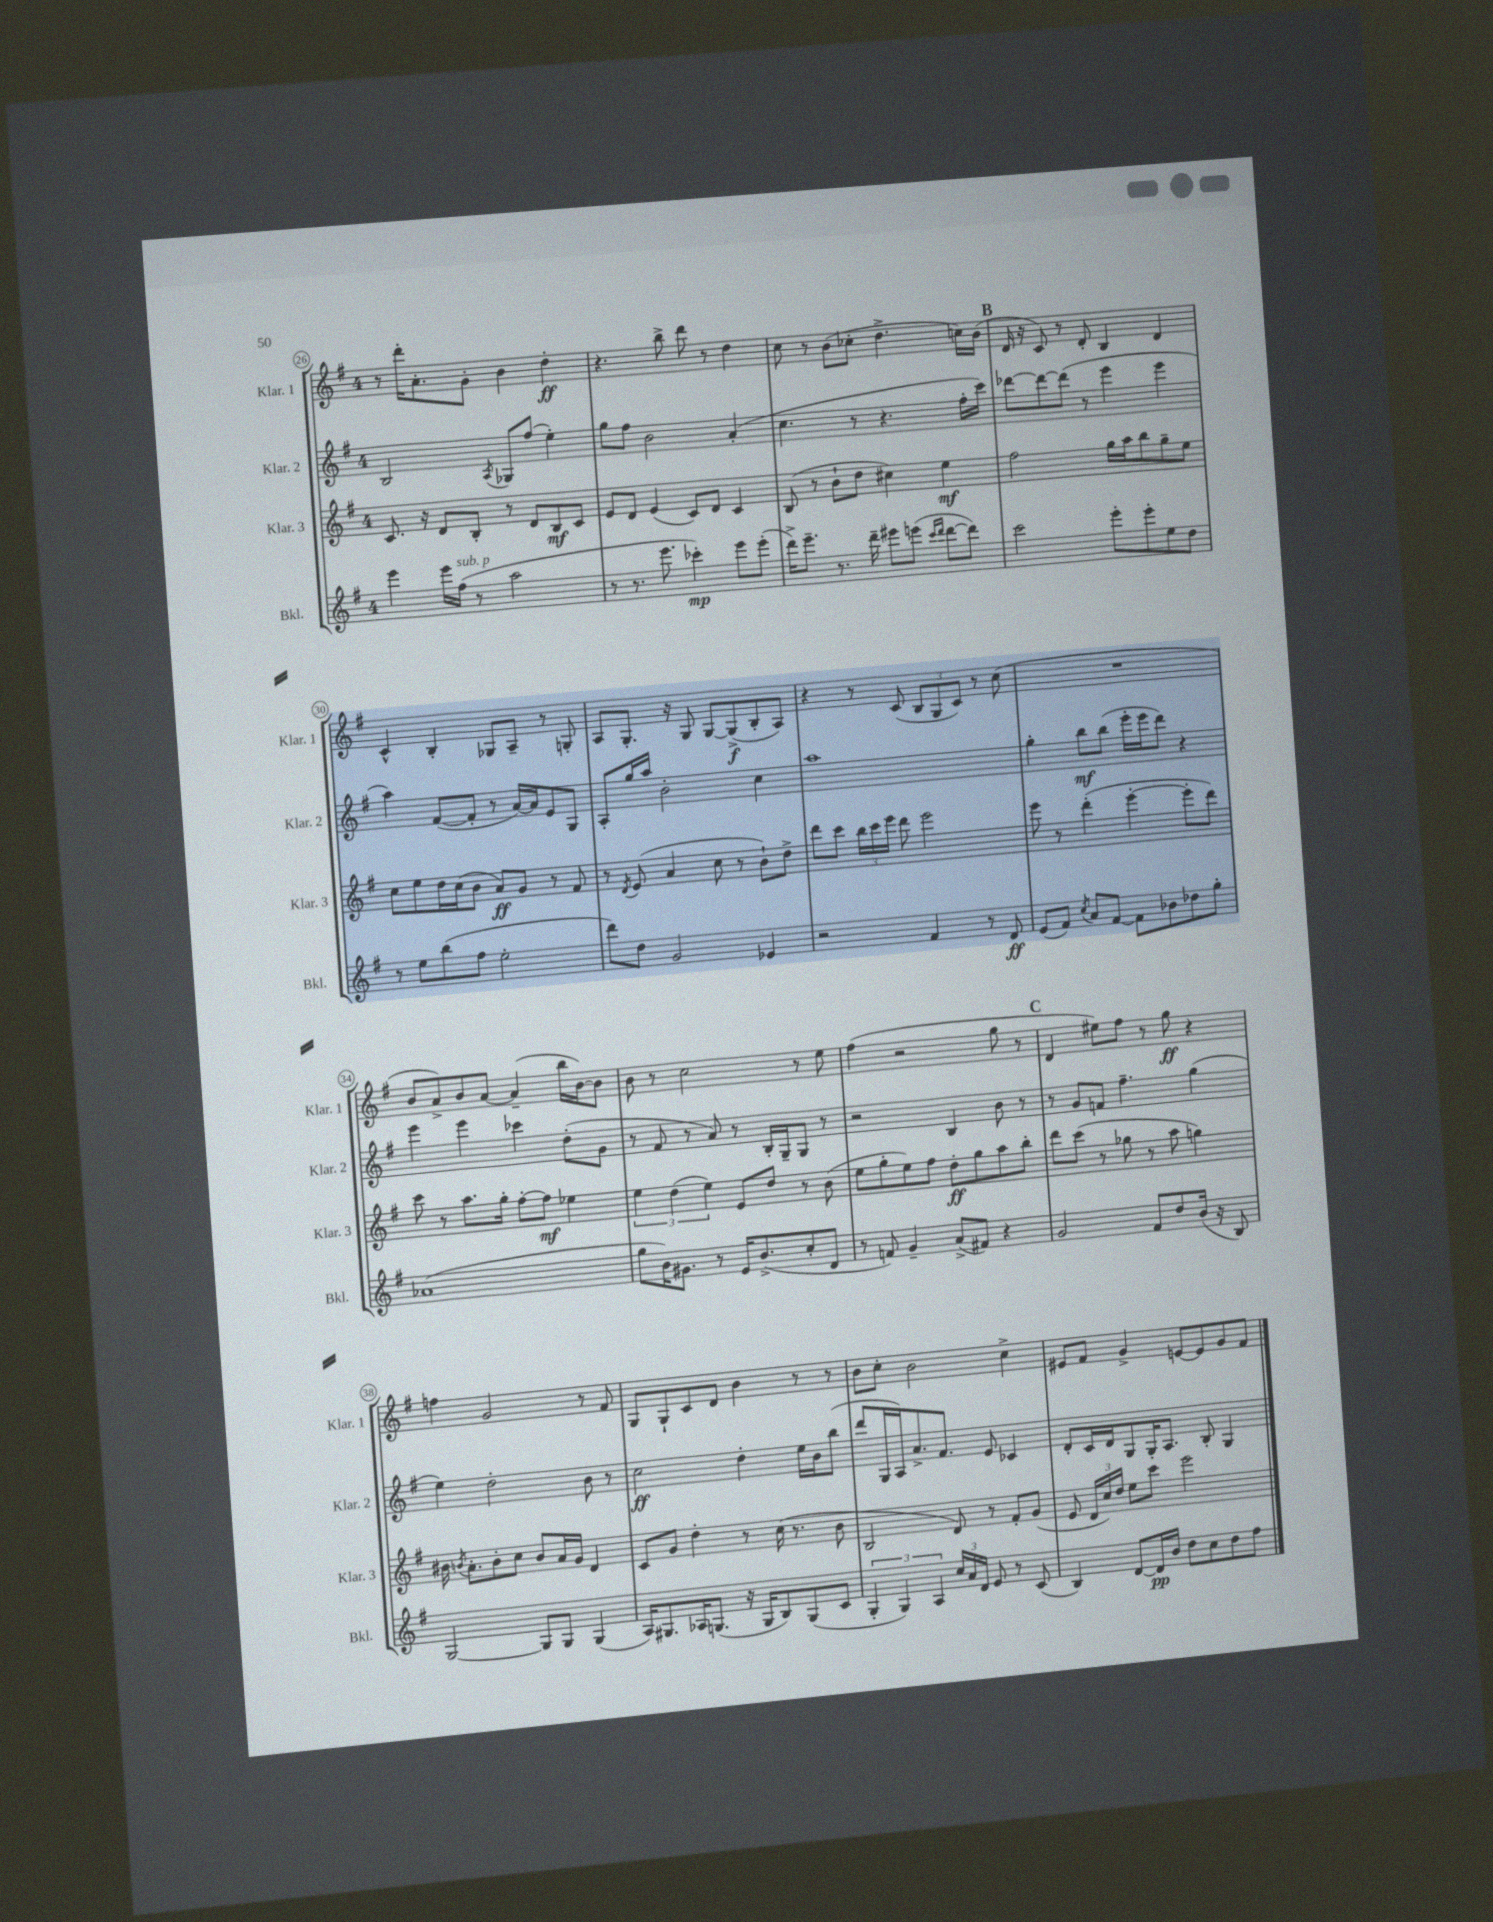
<<
\new StaffGroup <<
\new Staff = "s0" \with { instrumentName = "Klar. 1" shortInstrumentName = "Klar. 1" } {
    \clef treble \key g \major \once \override Staff.TimeSignature.style = #'single-digit \time 4/4
    \autoBeamOff r8 d'''16[-. a'8.-. g'8]-. b'4 d''4-.\ff |
    r4. b''8-> d'''8 r8 d''4 |
    c''8 r8 b'8[( ces''8]-. d''4.-> c''16[) b'16]( |
    \mark \markup { \bold "B" } d'16 r16 c'8) r8 d'8-. b4 d'4 |
    c'4-^ b4-. ges8[ a8]-- r8 g8-. |
    a8[ g8.]-. r16 g8 g8[~ g8->\f( b8-. a8]) |
    r4 r8 c'8( \tuplet 3/2 { b8[ g8 c'8]) } r8 c''8( |
    R1 |
    b'8[ a'8->) b'8 a'8]~ a'4--( b''16[ b'16~) b'8] |
    b'8 r8 c''2 r8 e''8 |
    fis''4( r2 g''8 r8 |
    \mark \markup { \bold "C" } d'4 eis''8[) fis''8] r8 g''8\ff r4 |
    f''4 g'2 r8 fis'8 |
    g8[ g8-! c'8 d'8] b'4 r8 r8 |
    b'8[ c''8]-. b'2 c''4-> |
    eis'8[ fis'8] g'4-> e'8[~ e'8 g'8 fis'8] \bar "|." |
}
\new Staff = "s1" \with { instrumentName = "Klar. 2" shortInstrumentName = "Klar. 2" } {
    \clef treble \key g \major \once \override Staff.TimeSignature.style = #'single-digit \time 4/4
    \autoBeamOff b2 \acciaccatura { a8 } ges8[ fis''8]( e''4-.) |
    g''8[ fis''8] b'2 a'4-.( |
    c''4. r8 r4. fis''16[-. c'''16]) |
    \mark \markup { \bold "B" } des'''8[~ des'''8~ des'''8]( r8 e'''4 e'''4 |
    a''4) fis'8[~( fis'8]-. r8 a'16[~) a'16 e'8 g8] |
    a8[-. g''16 a''16] b'2-. c''4 |
    a''1 |
    g''4-. b''8[\mf b''8]( e'''16[-. e'''16 d'''8]) r4 |
    e'''4 e'''4 ces'''4 d''8[-.( g'8] |
    r8 fis'8 r8 a'8) r8 b16[-. g16-- g8] r8 |
    r2 b4 b'8 r8 |
    \mark \markup { \bold "C" } r8 g'8[ f'8] fis''4.-- g''4( |
    e''4) d''2-. b'8 r8 |
    c''2\ff d''4-. e''16[ b'16 b''8]( |
    d'''8[ g16 a16) a'8.-> fis'8.] e'8 ces'4 |
    d'8[-. c'16 d'16 g8 g16-. a8.] b8-. g4 \bar "|." |
}
\new Staff = "s2" \with { instrumentName = "Klar. 3" shortInstrumentName = "Klar. 3" } {
    \clef treble \key g \major \once \override Staff.TimeSignature.style = #'single-digit \time 4/4
    \autoBeamOff c'8. r16 d'8[ b8]-. r8 d'8[ b8\mf c'8] |
    e'8[ d'8] e'4( c'8[) d'8] c'4 |
    b8( r8 b'8[-! d''8] cis''4) e''4\mf |
    \mark \markup { \bold "B" } fis''2 g''16[ a''16 b''8 g''8-- e''8] |
    c''8[ e''8 d''16 c''16( b'8] a'8[\ff) g'8] r8 fis'8 |
    r8 \acciaccatura { d'8 } e'8( a'4 c''8 r8 b'8[-!) d''8]-> |
    d'''8[ c'''8] \tuplet 3/2 { b''16[ c'''16 e'''16] } d'''8 e'''2 |
    e'''8 r8 d'''4-.( e'''4~-. e'''8[-. d'''8]) |
    c'''8 r8 a''8.[ g''16]-. fis''8[~-. fis''8]\mf ees''4 |
    \tuplet 3/2 { e''4 d''4( e''4) } e'8[ d''8] r8 b'8( |
    e''8[ g''8-. e''8) fis''8] d''8[-.\ff g''8 a''8 b''8]-. |
    \mark \markup { \bold "C" } d'''8[ c'''8]( r8 ges''8 r8 a''8 g''4) |
    bis'16 \acciaccatura { b'8 } a'8.[-. b'8-. c''8] b'8[ a'16 g'16] d'4 |
    c'8[ g'8] d''4-. r8 c''16( r8. b'8 |
    b2 d'8) r8 fis'8[-. g'8]( |
    e'8 \tuplet 3/2 { d'16[ c''16) d''16] } e''8[ c'''8] e'''2 \bar "|." |
}
\new Staff = "s3" \with { instrumentName = "Bkl." shortInstrumentName = "Bkl." } {
    \clef treble \key g \major \once \override Staff.TimeSignature.style = #'single-digit \time 4/4
    \autoBeamOff e'''4 e'''16[ fis''16]^\markup { \italic "sub. p" }( r8 a''2 |
    r8 r8. e'''8. ces'''4-.\mp) e'''8[ e'''8]-.( |
    d'''16[->) e'''8.]-- r8. d'''16-- eis'''8[ e'''8]( \grace { c'''16[ d'''16] } d'''8[~ d'''8]) |
    \mark \markup { \bold "B" } c'''2 e'''8[-. e'''8-. e''8 d''8] |
    r8 e''8[ b''8( fis''8] e''2-. |
    d'''8[) d''8] g'2 ees'4 |
    r2 fis'4 r8 d'8\ff |
    e'8[( fis'8]) \acciaccatura { c''8 } a'8[ fis'8]~ fis'8[ bes'8 des''8 g''8]-. |
    aes'1( |
    g''8[ b'16) gis'8.] r8 e'16[ b'8.->( c''8-. d'8] |
    r8 f'8) g'4-- a'8[->( fis'8]) r4 |
    \mark \markup { \bold "C" } g'2 fis'8[ d''8 b'16]( r16 b8) |
    g2~ g8[ g8] g4( |
    a16[) gis8. aes16 g8.]( r16 g16[ b8) g8( c'8] |
    \tuplet 3/2 { g4-. g4) a4 } \tuplet 3/2 { c''16[ a'16 d'16] } e'8 r8 c'8( |
    b4) d'8[~ d'16\pp b'16] d''8[ c''8 d''8 fis''8] \bar "|." |
}
>>
>>
\layout { \context { \Score currentBarNumber = #26 \override BarNumber.stencil = #(make-stencil-circler 0.1 0.3 ly:text-interface::print) } }
